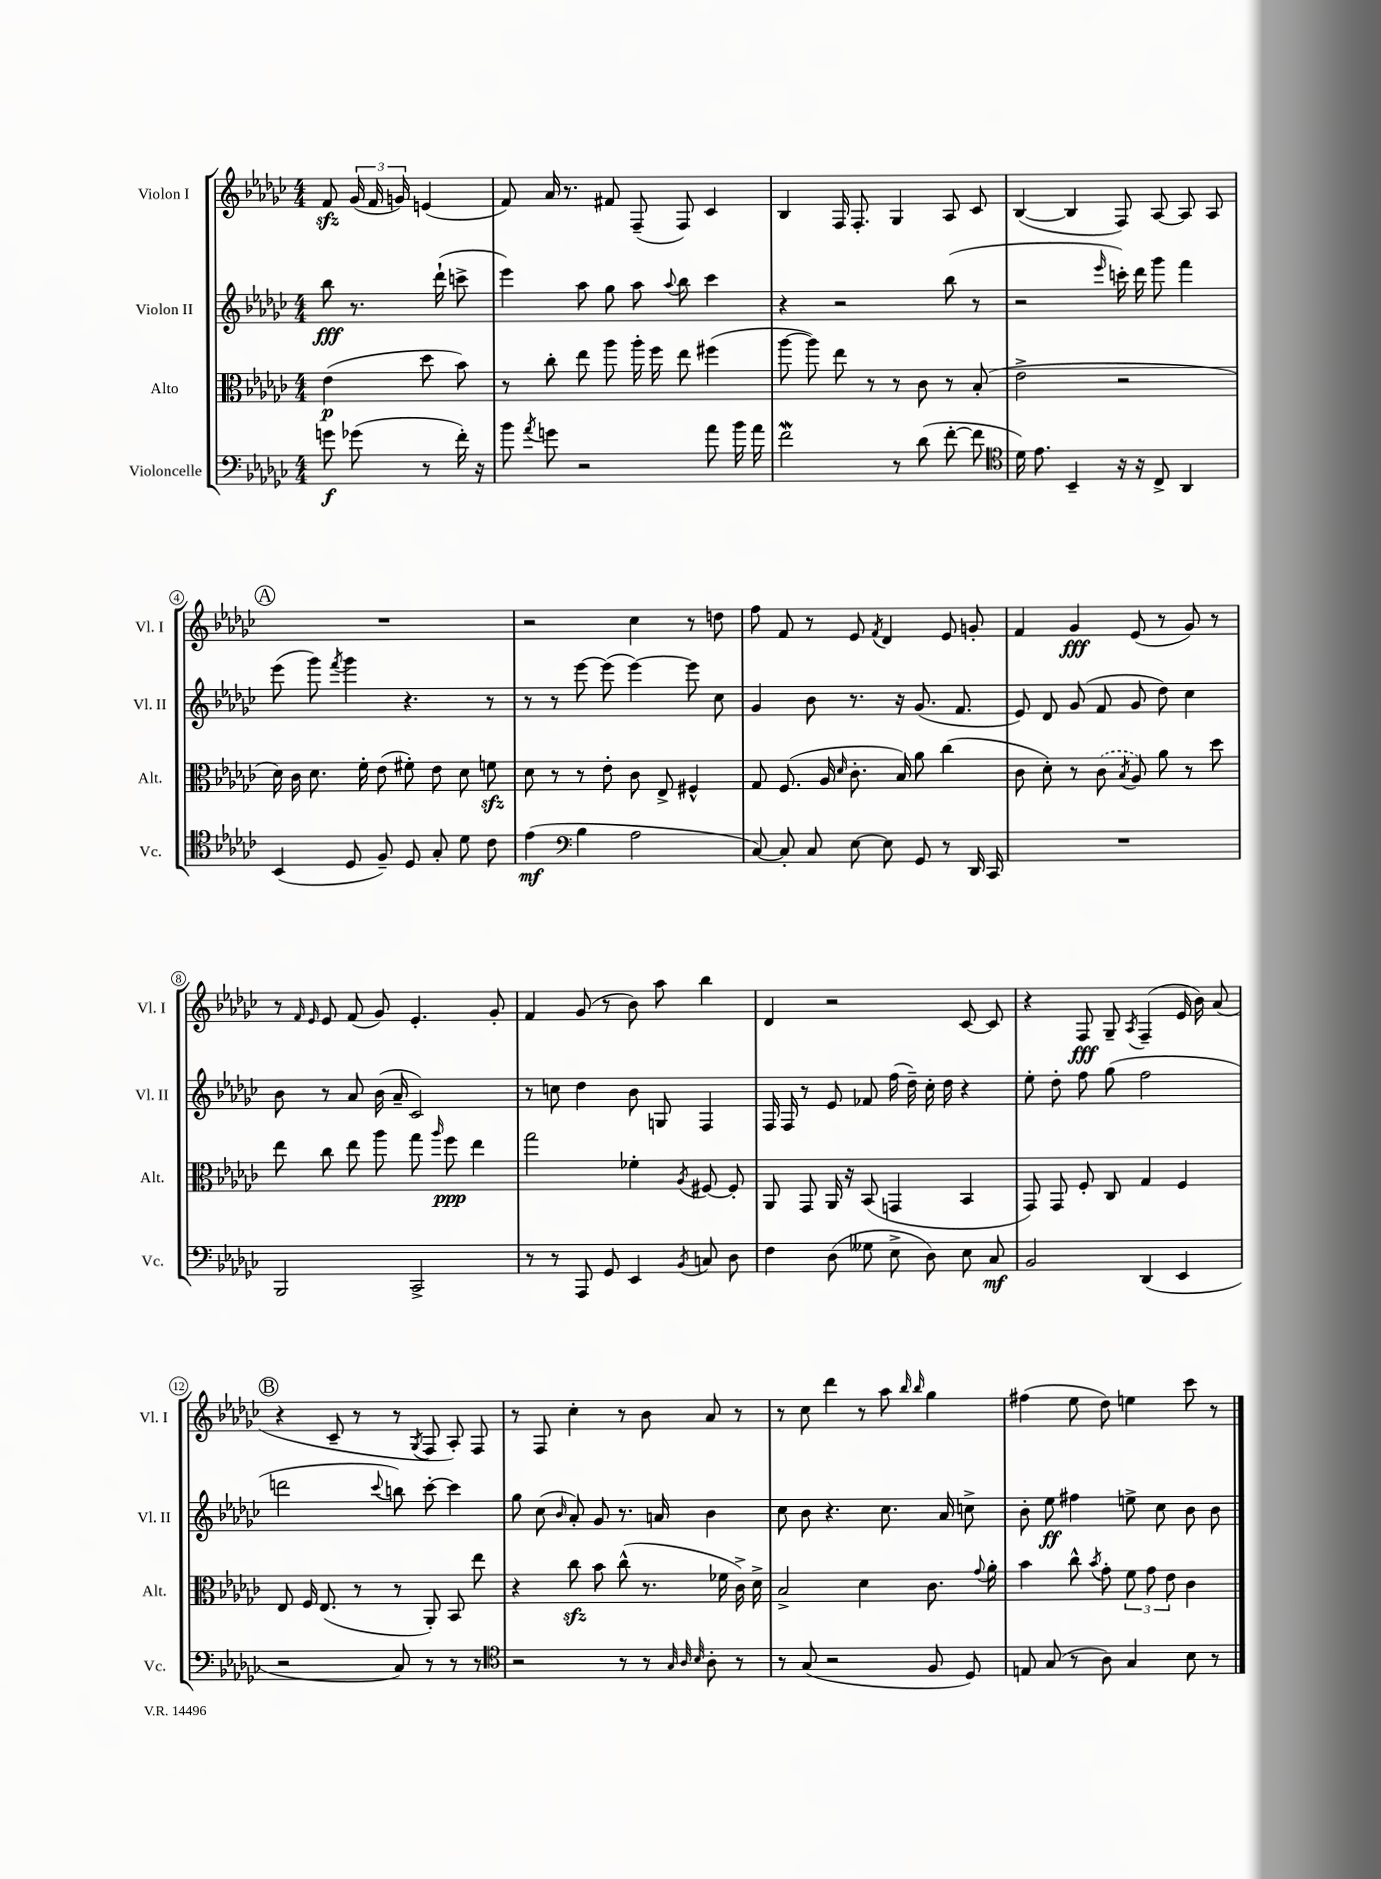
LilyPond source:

<<
\new StaffGroup <<
\new Staff = "s0" \with { instrumentName = "Violon I" shortInstrumentName = "Vl. I" } {
    \clef treble \key ges \major \numericTimeSignature \time 4/4 \partial 2
    \autoBeamOff f'8\sfz \tuplet 3/2 { ges'16( f'16 g'16) } e'4( |
    f'8) aes'16 r8. fis'8 f8--( f8) ces'4 |
    bes4 f16 f8.-. ges4 aes8 ces'8 |
    bes4~( bes4 f8) aes8~ aes8 aes8 |
    \mark \markup { \circle "A" } R1 |
    r2 ces''4 r8 d''8 |
    f''8 f'8 r8 ees'8 \acciaccatura { f'8 } des'4 ees'8 g'8-. |
    f'4 ges'4\fff ees'8( r8 ges'8) r8 |
    r8 \grace { f'16 ees'16 } ees'8 f'8( ges'8) ees'4.-. ges'8-. |
    f'4 ges'8( r8 bes'8) aes''8 bes''4 |
    des'4 r2 ces'8~ ces'8 |
    r4 f8\fff ges8-- \acciaccatura { aes8 } f4--( ees'16 bes'16) aes'8( |
    \mark \markup { \circle "B" } r4 ces'8-- r8 r8 \acciaccatura { ges8 } f8 aes8-.) f8 |
    r8 f8 ces''4-. r8 bes'8 aes'8 r8 |
    r8 ces''8 des'''4 r8 aes''8 \grace { bes''16 bes''16 } ges''4 |
    fis''4( ees''8 des''8) e''4 ces'''8 r8 \bar "|." |
}
\new Staff = "s1" \with { instrumentName = "Violon II" shortInstrumentName = "Vl. II" } {
    \clef treble \key ges \major \numericTimeSignature \time 4/4 \partial 2
    \autoBeamOff bes''8\fff r8. des'''16-!( c'''8-> |
    ees'''4) aes''8 ges''8 aes''8 \appoggiatura { aes''8 } bes''8 ces'''4 |
    r4 r2 bes''8( r8 |
    r2 \grace { ees'''16 } c'''16-.) des'''16 ges'''8 f'''4 |
    \mark \markup { \circle "A" } ees'''8( ges'''8) \acciaccatura { f'''8 } ges'''4 r4. r8 |
    r8 r8 ees'''8~ ees'''8( ees'''4~) ees'''8 ces''8 |
    ges'4 bes'8 r8. r16 ges'8.( f'8. |
    ees'8) des'8 ges'8( f'8 ges'8 des''8) ces''4 |
    bes'8 r8 aes'8 bes'16( aes'16-- ces'2) |
    r8 c''8 des''4 bes'8 g8 f4 |
    f16 f16 r8 ees'8 fes'8 f''16( des''16--) ces''16-. des''16 r4 |
    ees''8-. des''8-. f''8 ges''8( f''2 |
    \mark \markup { \circle "B" } d'''2 \appoggiatura { ces'''8 } b''8) ces'''8~-. ces'''4 |
    ges''8 ces''8( \grace { bes'16 } aes'8-.) ges'8 r8. a'16 bes'4 |
    ces''8 bes'8 r4. ces''8. aes'16 c''8-> |
    bes'8-. ees''8\ff fis''4 e''8-> ces''8 bes'8 bes'8 \bar "|." |
}
\new Staff = "s2" \with { instrumentName = "Alto" shortInstrumentName = "Alt." } {
    \clef alto \key ges \major \numericTimeSignature \time 4/4 \partial 2
    \autoBeamOff ees'4\p( des''8 bes'8) |
    r8 ces''8-. ees''8 aes''8 aes''16-. f''16 ees''8 fis''4( |
    aes''8~ aes''8) ees''8 r8 r8 ces'8 r8 bes8-.( |
    ees'2-> r2 |
    \mark \markup { \circle "A" } des'16) ces'16 des'8. f'16-. ees'8( fis'8-.) ees'8 des'8 f'8\sfz |
    des'8 r8 r8 ees'8-. ces'8 ees8-> fis4-^ |
    ges8 f8.( aes16 \grace { des'16 } ces'8.-. bes16) aes'8 ces''4( |
    ces'8 des'8-.) r8 \once \slurDashed ces'8( \acciaccatura { bes8 } aes8) aes'8 r8 des''8 |
    ees''8 ces''8 ees''8 aes''8 ges''8 \grace { aes''16 } f''8\ppp ees''4 |
    ges''2 fes'4-. \acciaccatura { aes8 } fis8~ fis8-. |
    aes,8 ges,8 aes,16 r16 bes,8( g,4 bes,4 |
    ges,8) ges,8 f8-. ces8 ges4 f4 |
    \mark \markup { \circle "B" } ees8 f16 ees8.( r8 r8 aes,8-.) bes,8 ees''8 |
    r4 ces''8\sfz bes'8 ces''8-^( r8. fes'16 ces'16->) des'16-> |
    bes2-> des'4 ces'8. \appoggiatura { ges'8 } aes'16-. |
    bes'4 ces''8-^ \acciaccatura { bes'8 } ges'8-. \tuplet 3/2 { f'8 ges'8 ees'8 } ces'4 \bar "|." |
}
\new Staff = "s3" \with { instrumentName = "Violoncelle" shortInstrumentName = "Vc." } {
    \clef bass \key ges \major \numericTimeSignature \time 4/4 \partial 2
    \autoBeamOff g'8\f ges'8( r8 f'16-.) r16 |
    bes'8 \acciaccatura { aes'8 } g'8 r2 aes'8 bes'16 aes'16 |
    f'2\mordent r8 des'8( f'8~-. f'8 |
    \clef tenor des'16) ees'8. bes,4-- r16 r16 ces8-> aes,4 |
    \mark \markup { \circle "A" } bes,4( des8 f8--) des8 ges8-. des'8 ces'8 |
    ees'4\mf( \clef bass bes4 aes2 |
    ces8~) ces8-. ces8 ees8~ ees8 ges,8 r8 des,16 ces,16 |
    R1 |
    bes,,2 ces,2-> |
    r8 r8 aes,,8 ges,8 ees,4 \acciaccatura { bes,8 } c8 des8 |
    f4 des8( geses8 ees8-> des8) ees8 ces8\mf |
    bes,2 des,4( ees,4 |
    \mark \markup { \circle "B" } r2 ces8) r8 r8 r8 |
    \clef tenor r2 r8 r8 \grace { ges32 aes32 bes32 } aes8-. r8 |
    r8 ges8( r2 f8 des8) |
    e8 ges8( r8 aes8) ges4 bes8 r8 \bar "|." |
}
>>
>>
\layout { \context { \Score \override BarNumber.stencil = #(make-stencil-circler 0.1 0.3 ly:text-interface::print) } }
